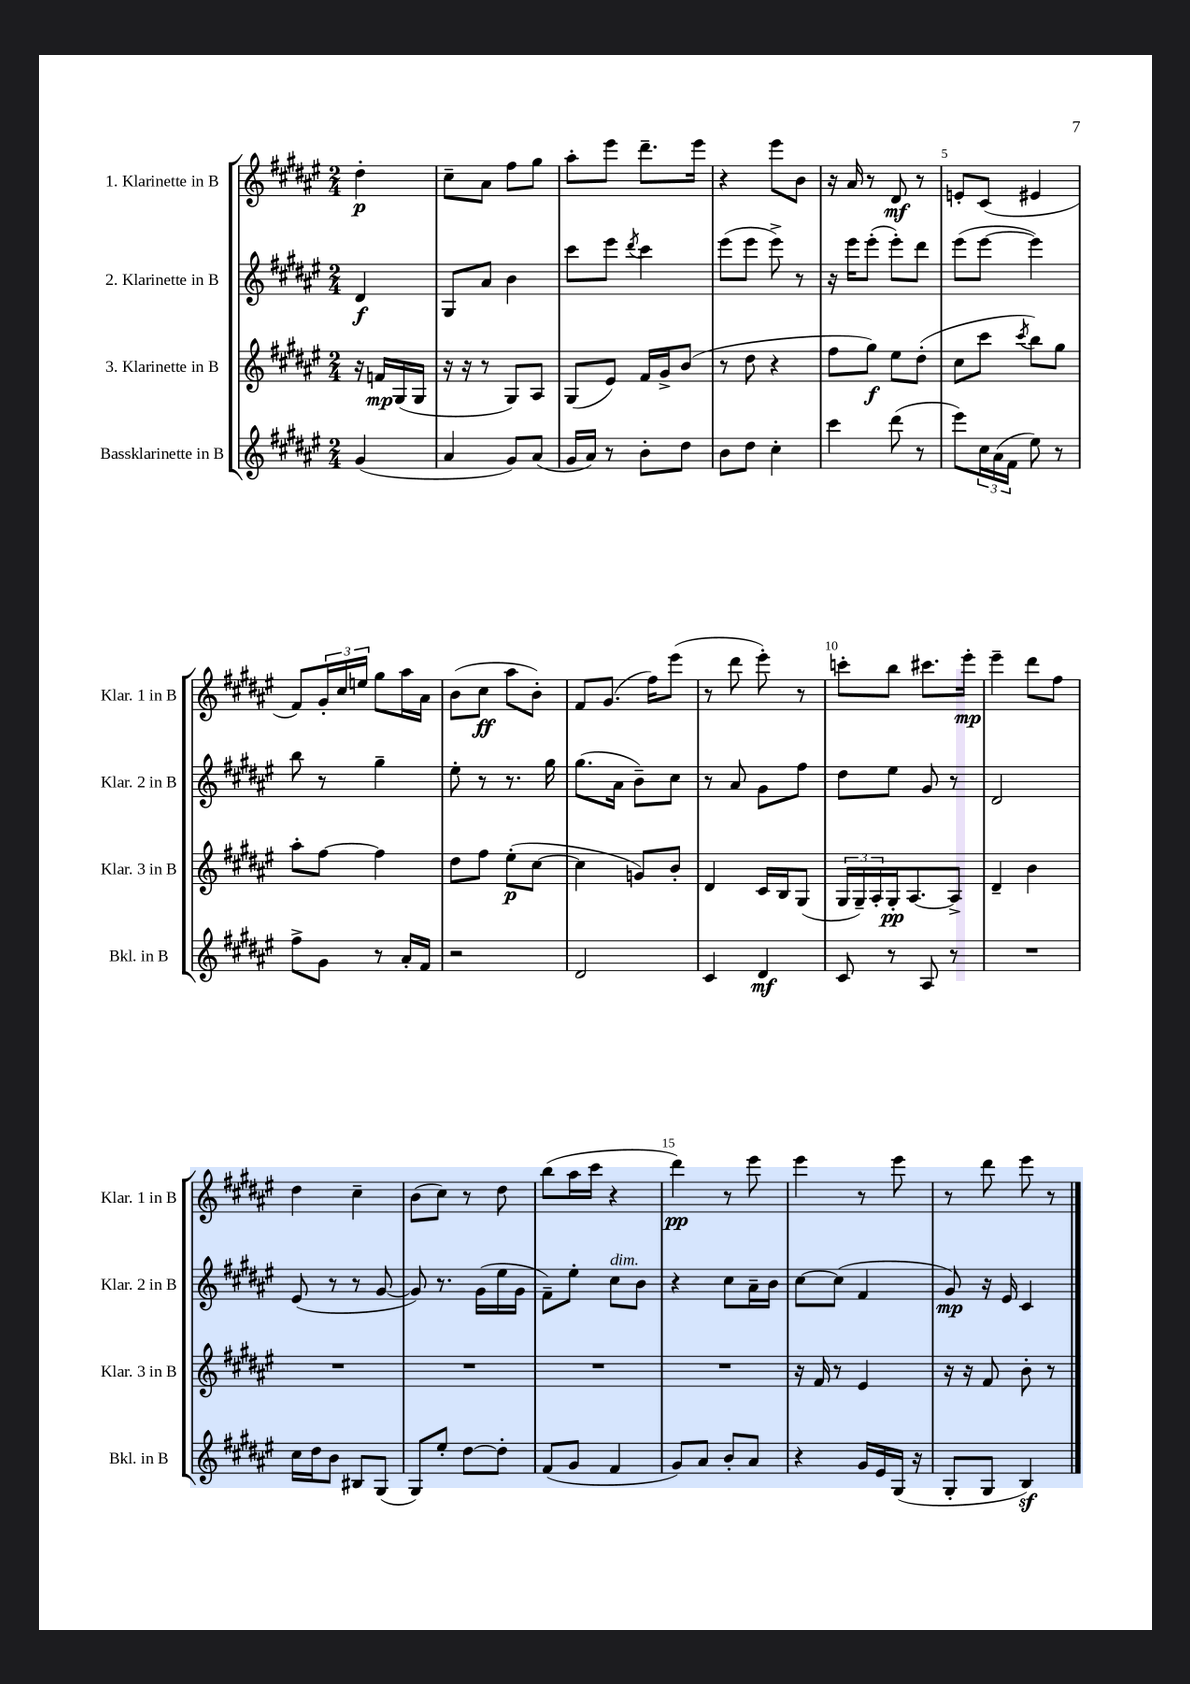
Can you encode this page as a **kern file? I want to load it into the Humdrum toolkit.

**kern	**dynam	**kern	**dynam	**kern	**dynam	**kern	**dynam
*part4	*part4	*part3	*part3	*part2	*part2	*part1	*part1
*staff4	*staff4	*staff3	*staff3	*staff2	*staff2	*staff1	*staff1
*I"Bassklarinette in B	*	*I"3. Klarinette in B	*	*I"2. Klarinette in B	*	*I"1. Klarinette in B	*
*I'Bkl. in B	*	*I'Klar. 3 in B	*	*I'Klar. 2 in B	*	*I'Klar. 1 in B	*
*clefG2	*	*clefG2	*	*clefG2	*	*clefG2	*
*k[f#c#g#d#a#e#]	*	*k[f#c#g#d#a#e#]	*	*k[f#c#g#d#a#e#]	*	*k[f#c#g#d#a#e#]	*
*M2/4	*	*M2/4	*	*M2/4	*	*M2/4	*
=	=	=	=	=	=	=	=
(4g#/	.	16r	.	4d#/	f	4dd#'\	p
.	.	16fn/LL	mp	.	.	.	.
.	.	(16G#/	.	.	.	.	.
.	.	16G#/JJ	.	.	.	.	.
=1	=1	=1	=1	=1	=1	=1	=1
4a#/	.	16r	.	8G#/L	.	8cc#~\L	.
.	.	16r	.	.	.	.	.
.	.	8r	.	8a#/J	.	8a#\J	.
8g#/L)	.	8G#/L)	.	4b\	.	8ff#\L	.
(8a#/J	.	8A#/J	.	.	.	8gg#\J	.
=2	=2	=2	=2	=2	=2	=2	=2
16g#/LL	.	(8G#/L	.	8ccc#\L	.	8aa#'\L	.
16a#/JJ)	.	.	.	.	.	.	.
8r	.	8e#/J)	.	8eee#\J	.	8eee#\J	.
.	.	.	.	8qddd#/	.	.	.
8b'\L	.	16f#/LL	.	4ccc#\	.	8.ddd#~\L	.
.	.	16g#^/J	.	.	.	.	.
8dd#\J	.	(8b/J	.	.	.	.	.
.	.	.	.	.	.	16eee#\Jk	.
=3	=3	=3	=3	=3	=3	=3	=3
8b\L	.	8r	.	(8eee#\L	.	4r	.
8dd#\J	.	8dd#\	.	8eee#\J	.	.	.
4cc#'\	.	4r	.	8eee#^\)	.	8eee#\L	.
.	.	.	.	8r	.	8b\J	.
=4	=4	=4	=4	=4	=4	=4	=4
4ccc#\	.	8ff#\L	.	16r	.	16r	.
.	.	.	.	16eee#\KL	.	16a#/	.
.	.	8gg#\J)	f	(8eee#'\J	.	8r	.
(8ddd#\	.	8ee#\L	.	8eee#'\L)	.	8d#/	mf
8r	.	(8dd#'\J	.	8ddd#\J	.	8r	.
=5	=5	=5	=5	=5	=5	=5	=5
8eee#\L)	.	8cc#\L	.	(8eee#\L	.	8en'/L	.
24cc#\L	.	8ccc#\J	.	[8eee#\J	.	(8c#/J	.
(24a#\	.	.	.	.	.	.	.
24f#\JJ	.	.	.	.	.	.	.
.	.	8qccc#/	.	.	.	.	.
8ee#\)	.	8bb\L)	.	4eee#\])	.	4e#X/	.
8r	.	8gg#\J	.	.	.	.	.
!!LO:LB:g=z
=6	=6	=6	=6	=6	=6	=6	=6
8ff#^\L	.	8aa#'\L	.	8bb\	.	8f#/L)	.
8g#\J	.	[8ff#\J	.	8r	.	24g#'/L	.
.	.	.	.	.	.	24cc#/	.
.	.	.	.	.	.	24een/JJ	.
8r	.	4ff#\]	.	4gg#~\	.	8gg#\L	.
16a#'/LL	.	.	.	.	.	16aa#\L	.
16f#/JJ	.	.	.	.	.	16a#\JJ	.
=7	=7	=7	=7	=7	=7	=7	=7
2r	.	8dd#\L	.	8ee#'\	.	(8b\L	.
.	.	8ff#\J	.	8r	.	8cc#\J	ff
.	.	(8ee#'\L	p	8.r	.	8aa#\L	.
.	.	[8cc#\J	.	.	.	8b'\J)	.
.	.	.	.	16gg#\	.	.	.
=8	=8	=8	=8	=8	=8	=8	=8
2d#/	.	4cc#\]	.	(8.gg#\L	.	8f#/L	.
.	.	.	.	.	.	(8.g#/J	.
.	.	.	.	16a#\Jk	.	.	.
.	.	8gn/L)	.	8b~\L)	.	.	.
.	.	.	.	.	.	16ff#\KL)	.
.	.	8b'/J	.	8cc#\J	.	(8eee#\J	.
=9	=9	=9	=9	=9	=9	=9	=9
4c#/	.	4d#/	.	8r	.	8r	.
.	.	.	.	8a#/	.	8ddd#\	.
4d#/	mf	16c#/LL	.	8g#\L	.	8eee#'\)	.
.	.	16B/J	.	.	.	.	.
.	.	(8G#/J	.	8ff#\J	.	8r	.
=10	=10	=10	=10	=10	=10	=10	=10
8c#/	.	24G#/LL	.	8dd#\L	.	8cccn'\L	.
.	.	24G#~/)	.	.	.	.	.
.	.	24A#'/	.	.	.	.	.
8r	.	16G#'/J	pp	8ee#\J	.	8bb\J	.
.	.	[8.A#/	.	.	.	.	.
8A#/	.	.	.	8g#/	.	8.ccc#X\L	.
8r	.	8A#^/J]	.	8r	.	.	.
.	.	.	.	.	.	16eee#'\Jk	mp
=11	=11	=11	=11	=11	=11	=11	=11
2r	.	4d#~/	.	2d#/	.	4eee#~\	.
.	.	4b\	.	.	.	8ddd#\L	.
.	.	.	.	.	.	8ff#\J	.
!!LO:LB:g=z
=12	=12	=12	=12	=12	=12	=12	=12
16cc#\LL	.	2r	.	(8e#/	.	4dd#\	.
16dd#\J	.	.	.	.	.	.	.
8b\J	.	.	.	8r	.	.	.
8B#X/L	.	.	.	8r	.	4cc#~\	.
(8G#/J	.	.	.	[8g#/	.	.	.
=13	=13	=13	=13	=13	=13	=13	=13
8G#/L)	.	2r	.	8g#/])	.	(8b\L	.
8ee#'/J	.	.	.	8.r	.	8cc#\J)	.
[8dd#\L	.	.	.	.	.	8r	.
.	.	.	.	(16g#\LL	.	.	.
8dd#'\J]	.	.	.	16ee#\	.	8dd#\	.
.	.	.	.	16g#\JJ	.	.	.
=14	=14	=14	=14	=14	=14	=14	=14
(8f#/L	.	2r	.	8f#~\L)	.	(8bb\L	.
8g#/J	.	.	.	8ee#'\J	.	16aa#\L	.
.	.	.	.	.	.	16ccc#\JJ	.
!	!	!	!	!LO:TX:a:i:t=dim.	!	!	!
4f#/	.	.	.	8cc#\L	.	4r	.
.	.	.	.	8b\J	.	.	.
=15	=15	=15	=15	=15	=15	=15	=15
8g#/L)	.	2r	.	4r	.	4ddd#\)	pp
8a#/J	.	.	.	.	.	.	.
8b'/L	.	.	.	8cc#\L	.	8r	.
8a#/J	.	.	.	16a#~\L	.	8eee#\	.
.	.	.	.	16b\JJ	.	.	.
=16	=16	=16	=16	=16	=16	=16	=16
4r	.	16r	.	[8cc#\L	.	4eee#\	.
.	.	16f#/	.	.	.	.	.
.	.	8r	.	(8cc#\J]	.	.	.
16g#/LL	.	4e#/	.	4f#/	.	8r	.
16e#/	.	.	.	.	.	.	.
(16G#/JJ	.	.	.	.	.	8eee#\	.
16r	.	.	.	.	.	.	.
=17	=17	=17	=17	=17	=17	=17	=17
8G#'/L	.	16r	.	8g#/)	mp	8r	.
.	.	16r	.	.	.	.	.
8G#/J	.	8f#/	.	16r	.	8ddd#\	.
.	.	.	.	16e#/	.	.	.
4Bz/)	.	8b'\	.	4c#/	.	8eee#\	.
.	.	8r	.	.	.	8r	.
==	==	==	==	==	==	==	==
*-	*-	*-	*-	*-	*-	*-	*-
